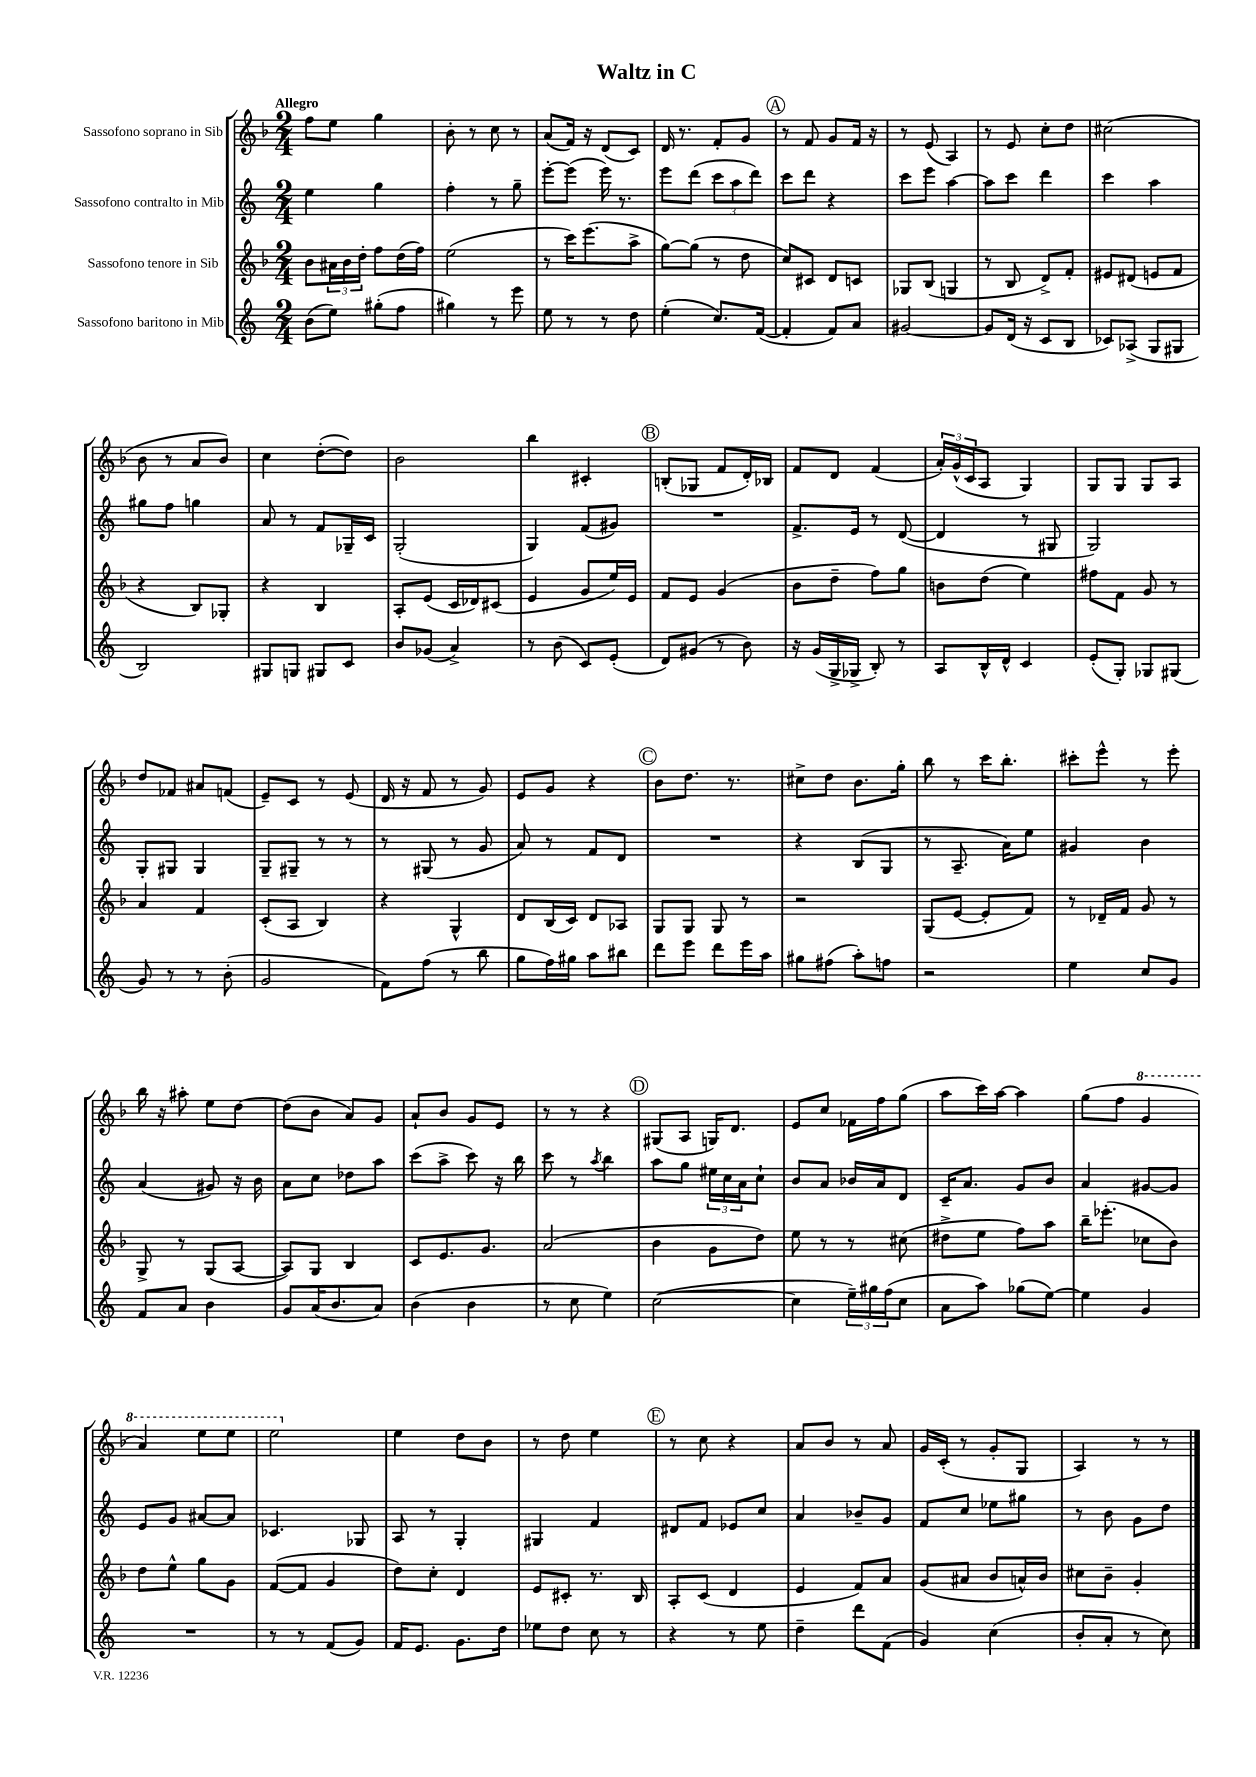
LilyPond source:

\header { title = "Waltz in C" }
<<
\new StaffGroup <<
\new Staff = "s0" \with { instrumentName = "Sassofono soprano in Sib" } {
    \clef treble \key f \major \numericTimeSignature \time 2/4 \tempo "Allegro"
    f''8 e''8 g''4 |
    bes'8-. r8 c''8 r8 |
    a'8( f'16) r16 d'8( c'8) |
    d'16 r8. f'8-. g'8 |
    \mark \markup { \circle "A" } r8 f'8 g'8 f'16 r16 |
    r8 e'8( a4) |
    r8 e'8 c''8-. d''8 |
    cis''2( |
    bes'8 r8 a'8 bes'8) |
    c''4 d''8~-.( d''8) |
    bes'2 |
    bes''4 cis'4-. |
    \mark \markup { \circle "B" } b8-.( ges8 f'8 d'16-.) bes16 |
    f'8 d'8 f'4( |
    \tuplet 3/2 { a'16-.) g'16-^( c'16 } a8 g4) |
    g8 g8 g8 a8 |
    d''8 fes'8 ais'8 f'8( |
    e'8--) c'8 r8 e'8( |
    d'16 r16 f'8 r8 g'8) |
    e'8 g'8 r4 |
    \mark \markup { \circle "C" } bes'8 d''8. r8. |
    cis''8-> d''8 bes'8. g''16-. |
    bes''8 r8 c'''16 bes''8.-. |
    cis'''8-. e'''8-^ r8 e'''8-. |
    bes''16 r16 ais''8-. e''8 d''8~ |
    d''8( bes'8 a'8) g'8 |
    a'8-! bes'8 g'8 e'8 |
    r8 r8 r4 |
    \mark \markup { \circle "D" } gis8( a8 g16) d'8. |
    e'8 c''8 fes'16 f''16 g''8( |
    a''8 c'''16) a''16~ a''4 |
    g''8( f''8 \ottava #1 g''4 |
    a''4) e'''8 e'''8 |
    e'''2 \ottava #0 |
    e''4 d''8 bes'8 |
    r8 d''8 e''4 |
    \mark \markup { \circle "E" } r8 c''8 r4 |
    a'8 bes'8 r8 a'8 |
    g'16 c'16-.( r8 g'8-. g8 |
    a4) r8 r8 \bar "|." |
}
\new Staff = "s1" \with { instrumentName = "Sassofono contralto in Mib" } {
    \clef treble \key c \major \numericTimeSignature \time 2/4
    e''4 g''4 |
    f''4-. r8 g''8-- |
    e'''8~-. e'''8( e'''16) r8. |
    e'''8 d'''8( \tuplet 3/2 { c'''8 a''8 d'''8) } |
    \mark \markup { \circle "A" } c'''8 d'''8 r4 |
    c'''8 e'''8 a''4~ |
    a''8 c'''8 d'''4 |
    c'''4 a''4 |
    gis''8 f''8 g''4 |
    a'8 r8 f'8 ges16-- c'16 |
    g2-.( |
    g4) f'8( gis'8) |
    \mark \markup { \circle "B" } R2 |
    f'8.-> e'16 r8 d'8~( |
    d'4 r8 gis8 |
    g2) |
    g8-. gis8 gis4 |
    g8-- gis8-- r8 r8 |
    r8 gis8( r8 g'8 |
    a'8) r8 f'8 d'8 |
    \mark \markup { \circle "C" } R2 |
    r4 b8( g8 |
    r8 a8.-- a'16) e''8 |
    gis'4 b'4 |
    a'4( gis'8) r16 b'16 |
    a'8 c''8 des''8 a''8 |
    c'''8( a''8-> c'''8) r16 b''16 |
    c'''8 r8 \acciaccatura { a''8 } b''4 |
    \mark \markup { \circle "D" } a''8 g''8 \tuplet 3/2 { eis''16 c''16 a'16 } c''8-! |
    b'8 a'8 bes'16 a'16 d'8 |
    c'16-- a'8. g'8 b'8 |
    a'4 gis'8~ gis'8 |
    e'8 g'8 ais'8~ ais'8 |
    ces'4. ges8 |
    a8 r8 g4-. |
    gis4 f'4 |
    \mark \markup { \circle "E" } dis'8 f'8 ees'8 c''8 |
    a'4 bes'8-- g'8 |
    f'8 c''8 ees''8 gis''8 |
    r8 b'8 g'8 d''8 \bar "|." |
}
\new Staff = "s2" \with { instrumentName = "Sassofono tenore in Sib" } {
    \clef treble \key f \major \numericTimeSignature \time 2/4
    bes'8 \tuplet 3/2 { ais'16 bes'16 d''16-. } f''8 d''16( f''16) |
    e''2( |
    r8 c'''16) e'''8.( a''8-> |
    g''8~) g''8( r8 d''8 |
    \mark \markup { \circle "A" } c''8) cis'8 d'8 c'8 |
    ges8 bes8( g4 |
    r8 bes8 d'8->) f'8-. |
    eis'8 dis'8( e'8 f'8 |
    r4 bes8) ges8-. |
    r4 bes4 |
    a8-. e'8( c'16 des'16) cis'8( |
    e'4 g'8 e''16) e'16 |
    \mark \markup { \circle "B" } f'8 e'8 g'4( |
    bes'8 d''8-- f''8) g''8 |
    b'8 d''8( e''4) |
    fis''8 f'8 g'8 r8 |
    a'4 f'4 |
    c'8-.( a8 bes4) |
    r4 g4-^ |
    d'8 bes16( c'16) d'8 aes8 |
    \mark \markup { \circle "C" } g8 g8 g8 r8 |
    r2 |
    g8( e'8~ e'8-. f'8) |
    r8 des'16-- f'16 g'8 r8 |
    g8-> r8 g8( a8~ |
    a8) g8 bes4 |
    c'8 e'8. g'8. |
    a'2( |
    \mark \markup { \circle "D" } bes'4 g'8 d''8) |
    e''8 r8 r8 cis''8( |
    dis''8-> e''8 f''8) a''8 |
    bes''16-- ees'''8.-.( ces''8 bes'8) |
    d''8 e''8-^ g''8 g'8 |
    f'8~( f'8 g'4 |
    d''8) c''8-. d'4 |
    e'8 cis'8-. r8. bes16 |
    \mark \markup { \circle "E" } a8-. c'8( d'4 |
    e'4 f'8) a'8 |
    g'8( ais'8 bes'8 a'16-^) bes'16 |
    cis''8 bes'8-- g'4-. \bar "|." |
}
\new Staff = "s3" \with { instrumentName = "Sassofono baritono in Mib" } {
    \clef treble \key c \major \numericTimeSignature \time 2/4
    b'8( e''8) gis''8-.( f''8 |
    gis''4) r8 e'''8 |
    e''8 r8 r8 d''8 |
    e''4-.( c''8.) f'16~( |
    \mark \markup { \circle "A" } f'4-. f'8) a'8 |
    gis'2~ |
    gis'8 d'16( r16 c'8 b8 |
    ces'8) aes8->( g8 gis8 |
    b2) |
    gis8 g8 gis8 c'8 |
    b'8 ges'8( a'4->) |
    r8 b'8( c'8) e'8-.( |
    \mark \markup { \circle "B" } d'8) gis'8( r8 b'8) |
    r16 g'16( g16-> ges16-> b8-.) r8 |
    a8 b16-^ d'16-^ c'4 |
    e'8-.( g8-.) ges8 gis8( |
    g'8) r8 r8 b'8-.( |
    g'2 |
    f'8) f''8( r8 b''8 |
    g''8 f''16) gis''16 a''8 bis''8 |
    \mark \markup { \circle "C" } d'''8 e'''8 d'''8 e'''16 a''16 |
    gis''8 fis''8( a''8-.) f''8 |
    r2 |
    e''4 c''8 g'8 |
    f'8 a'8 b'4 |
    g'8 a'16( b'8. a'8) |
    b'4( b'4 |
    r8 c''8 e''4) |
    \mark \markup { \circle "D" } c''2~( |
    c''4 \tuplet 3/2 { e''16--) gis''16 f''16( } c''8 |
    a'8 a''8) ges''8( e''8~) |
    e''4 g'4 |
    R2 |
    r8 r8 f'8( g'8) |
    f'16 e'8. g'8. d''16 |
    ees''8 d''8 c''8 r8 |
    \mark \markup { \circle "E" } r4 r8 e''8 |
    d''4-- d'''8 f'8( |
    g'4) c''4( |
    b'8-. a'8-. r8 c''8) \bar "|." |
}
>>
>>
\layout { \context { \Score \remove "Bar_number_engraver" } }
